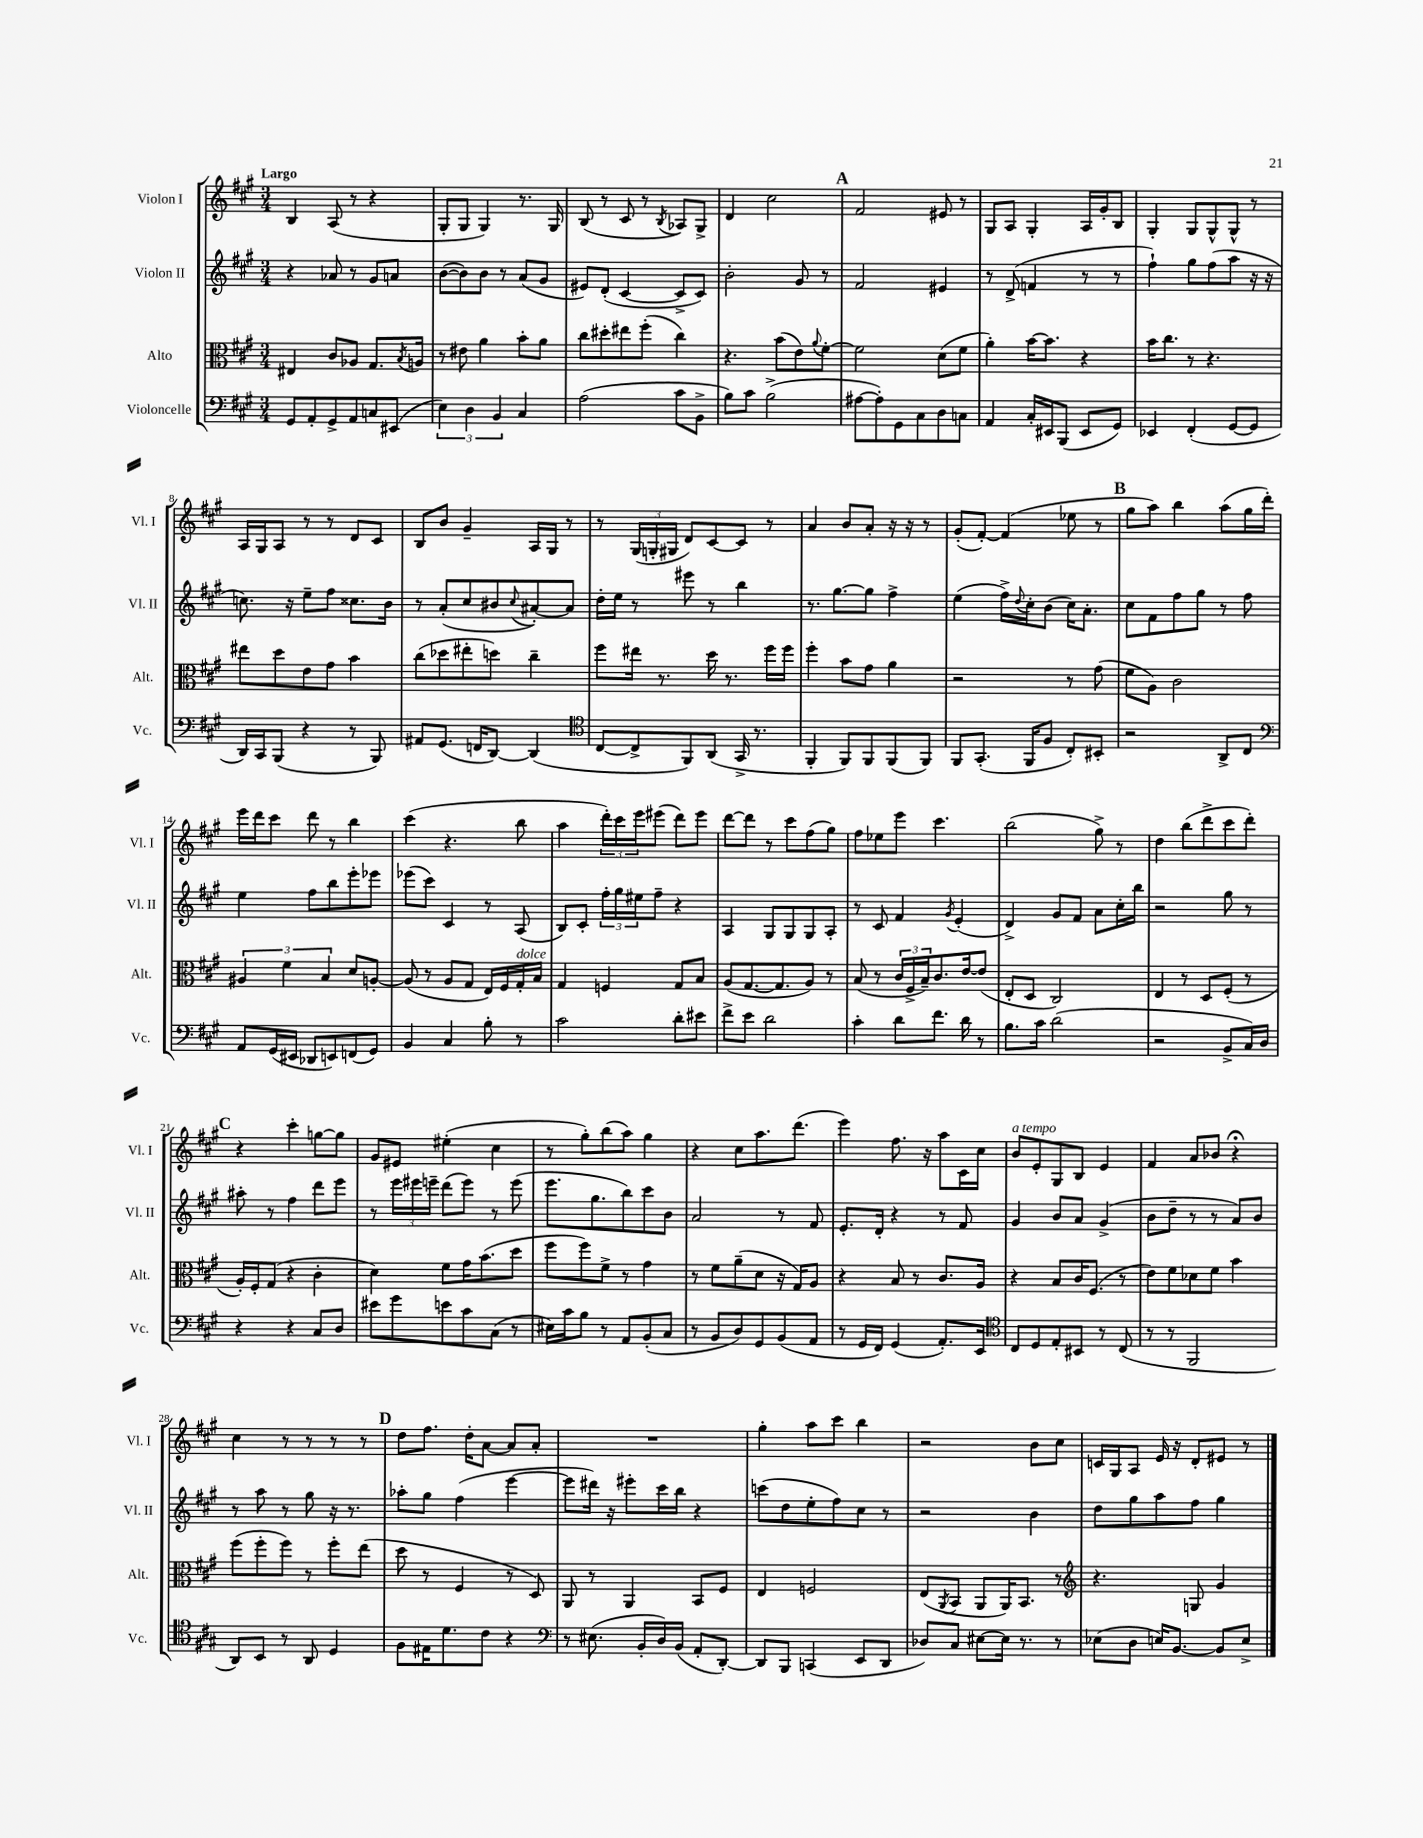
<<
\new StaffGroup <<
\new Staff = "s0" \with { instrumentName = "Violon I" shortInstrumentName = "Vl. I" } {
    \clef treble \key a \major \numericTimeSignature \time 3/4 \tempo "Largo"
    b4 a8( r8 r4 |
    gis8-. gis8 gis4) r8. gis16 |
    b8( r8 cis'8 r8 \acciaccatura { b8 } aes8) gis8-> |
    d'4 cis''2 |
    \mark \markup { \bold "A" } fis'2 eis'8 r8 |
    gis8 a8 gis4-. a16 gis'16-. b8 |
    gis4-. gis8 gis8-^ gis8-^ r8 |
    a16 gis16 a8 r8 r8 d'8 cis'8 |
    b8 b'8 gis'4-- a16 gis16 r8 |
    r8 \tuplet 3/2 { gis16( g16-. gis16 } d'8) cis'8~ cis'8 r8 |
    a'4 b'8 a'8-. r16 r16 r8 |
    gis'8-.( fis'8~-.) fis'4( ees''8 r8 |
    \mark \markup { \bold "B" } gis''8 a''8) b''4 a''8( gis''16 d'''16-.) |
    e'''16 d'''16 cis'''8 d'''8 r8 b''4 |
    cis'''4( r4. b''8 |
    a''4 \tuplet 3/2 { d'''16-.) cis'''16 e'''16 } eis'''8( d'''8) eis'''8 |
    d'''8~ d'''8 r8 cis'''8 fis''8( gis''8) |
    fis''8 ees''8 e'''8 cis'''4. |
    b''2( gis''8->) r8 |
    d''4 b''8( d'''8-> cis'''8 d'''8-.) |
    \mark \markup { \bold "C" } r4 cis'''4-. g''8~ g''8 |
    gis'8 eis'8 eis''4-.( cis''4 |
    r8 gis''8-.) b''8( a''8) gis''4 |
    r4 cis''8 a''8. d'''8.( |
    e'''4) fis''8. r16 a''8 cis'16 cis''16 |
    b'8^\markup { \italic "a tempo" } e'8-. gis8 b8 e'4 |
    fis'4 a'8 bes'8 r4\fermata |
    cis''4 r8 r8 r8 r8 |
    \mark \markup { \bold "D" } d''8 fis''8. d''16-. a'8~ a'8 a'8-. |
    R2. |
    gis''4-. a''8 cis'''8 b''4 |
    r2 b'8 cis''8 |
    c'16 gis16 a8 e'16 r16 d'8-. eis'8 r8 \bar "|." |
}
\new Staff = "s1" \with { instrumentName = "Violon II" shortInstrumentName = "Vl. II" } {
    \clef treble \key a \major \numericTimeSignature \time 3/4
    r4 aes'8 r8 gis'8 a'8 |
    b'8~( b'8) b'8 r8 a'8( gis'8 |
    eis'8) d'8-.( cis'4~ cis'8-> cis'8) |
    b'2-. gis'8 r8 |
    \mark \markup { \bold "A" } fis'2 eis'4 |
    r8 d'8->( f'4 r8 r8 |
    fis''4-!) gis''8 fis''8( a''8 r16 r16 |
    c''8.) r16 e''8-- fis''8 cisis''8. b'16 |
    r8 a'8-.( cis''8 bis'8 \appoggiatura { cis''8 } ais'8~-.) ais'8 |
    d''16-. e''16 r8 eis'''8 r8 b''4 |
    r8. gis''8.~ gis''8 fis''4-> |
    e''4( fis''16->) \appoggiatura { d''8 } cis''16-. b'8( cis''16) a'8.-. |
    \mark \markup { \bold "B" } cis''8 fis'8 fis''8 gis''8 r8 fis''8 |
    e''4 fis''8 b''8 e'''8-. ees'''8 |
    ees'''8( cis'''8) cis'4 r8 a8( |
    b8) cis'8-. \tuplet 3/2 { fis''16-. gis''16 eis''16 } fis''8-- r4 |
    a4 gis8 gis8 gis8 a8-. |
    r8 cis'8 fis'4 \acciaccatura { gis'8 } e'4-.( |
    d'4->) gis'8 fis'8 a'8 cis''16-. b''16 |
    r2 gis''8 r8 |
    \mark \markup { \bold "C" } ais''8-. r8 fis''4 d'''8 e'''8 |
    r8 \tuplet 3/2 { e'''16 eis'''16 e'''16-- } d'''8( e'''8) r8 e'''8( |
    e'''8. gis''8. b''8) cis'''8 b'8 |
    a'2 r8 fis'8 |
    e'8.-. d'16-. r4 r8 fis'8 |
    gis'4 b'8 a'8 gis'4->( |
    b'8 d''8-- r8 r8 a'8) b'8 |
    r8 a''8 r8 gis''8 r16 r8. |
    \mark \markup { \bold "D" } aes''8-. gis''8 fis''4( e'''4~ |
    e'''8 dis'''16) r16 eis'''8-. cis'''16 b''16 r4 |
    c'''8( d''8 e''8-. fis''8) cis''8 r8 |
    r2 b'4 |
    d''8 gis''8 a''8 fis''8 gis''4 \bar "|." |
}
\new Staff = "s2" \with { instrumentName = "Alto" shortInstrumentName = "Alt." } {
    \clef alto \key a \major \numericTimeSignature \time 3/4
    eis4 cis'8 aes8 gis8. \acciaccatura { b8 } a16 |
    r8 eis'8 a'4 b'8-. a'8 |
    cis''8 dis''8-. eis''8 fis''8-.( cis''4) |
    r4. b'8( e'8) \appoggiatura { a'8 } fis'8~-. |
    \mark \markup { \bold "A" } fis'2 d'8( fis'8 |
    a'4-.) b'16~ b'8. r4 |
    b'16 cis''8. r8 r4. |
    eis''8 d''8 e'8 gis'8 b'4 |
    cis''8( des''8 eis''8-. d''8) cis''4-- |
    fis''8 eis''16 r8. d''16 r8. fis''16 fis''16 |
    fis''4-. b'8 gis'8 a'4 |
    r2 r8 gis'8( |
    \mark \markup { \bold "B" } fis'8 a8) cis'2 |
    \tuplet 3/2 { ais4 fis'4 b4 } d'8 a8~-. |
    a8( r8 a8 gis8 e16) fis16 gis16-.^\markup { \italic "dolce" } b16 |
    gis4 f4 gis8 b8 |
    a8( gis8.~ gis8. a8) r8 |
    b8( r8 \tuplet 3/2 { cis'16 fis16-> b16--) } cis'8. e'16~ e'8( |
    e8-. d8 cis2) |
    e4 r8 d8 fis8-.( r8 |
    \mark \markup { \bold "C" } a16-.) fis16-. gis8( r4 cis'4-. |
    d'4) fis'8 gis'16 b'8.( d''8 |
    fis''8 fis''8) fis'8-> r8 gis'4 |
    r8 fis'8 a'8--( d'8 r16 gis16) a8 |
    r4 b8 r8 cis'8. a16 |
    r4 b8 cis'16 fis8.( r8 |
    e'8) fis'8 des'8 fis'8 b'4 |
    fis''8( fis''8-. fis''8) r8 fis''8-. e''8( |
    \mark \markup { \bold "D" } d''8 r8 fis4 r8 d8) |
    a,8 r8 a,4 b,8 fis8 |
    e4 f2 |
    e8( \acciaccatura { a,8 } b,8 a,8 a,16) b,8. r8 |
    \clef treble r4. g8 gis'4 \bar "|." |
}
\new Staff = "s3" \with { instrumentName = "Violoncelle" shortInstrumentName = "Vc." } {
    \clef bass \key a \major \numericTimeSignature \time 3/4
    gis,8 a,8-. gis,8-> a,8 c8 eis,8( |
    \tuplet 3/2 { e4) d4 b,4 } cis4 |
    a2( cis'8 b,8-> |
    b8) cis'8 b2->( |
    \mark \markup { \bold "A" } ais8~ ais8-.) gis,8 cis8 d8 c8 |
    a,4 cis16-. eis,16 b,,8( eis,8 gis,8) |
    ees,4 fis,4-.( gis,8~ gis,8 |
    d,16) cis,16 b,,8( r4 r8 b,,8) |
    ais,8 gis,8.( f,16 d,8~) d,4( |
    \clef tenor cis8~ cis8-> fis,8) a,8( gis,16-> r8. |
    fis,4-. fis,8) fis,8 fis,8( fis,8) |
    fis,8 gis,8.-.( fis,16 fis8 cis8-.) bis,8-. |
    \mark \markup { \bold "B" } r2 a,8-> cis8 |
    \clef bass a,8 gis,16( eis,16 des,8 e,8) f,8( gis,8) |
    b,4 cis4 b8-. r8 |
    cis'2 d'8-. eis'8 |
    fis'8-> e'8 d'2 |
    cis'4-. d'8 fis'8. d'16 r8 |
    b8. cis'16 d'2( |
    r2 b,8-> cis16) d16 |
    \mark \markup { \bold "C" } r4 r4 cis8 d8 |
    eis'8 gis'8 e'8 cis'8 cis8( r8 |
    eis16) cis'16 b8 r8 a,8 b,8-.( cis8 |
    r8 b,8 d8) gis,8 b,8( a,8 |
    r8 gis,16 fis,16) gis,4( a,8.-.) e,16 |
    \clef tenor cis8 d8 e8-. bis,8 r8 cis8( |
    r8 r8 fis,2 |
    a,8) b,8 r8 a,8 d4 |
    \mark \markup { \bold "D" } fis8 eis16 d'8. cis'8 r4 |
    \clef bass r8 eis8.( b,16-. d16) b,16( a,8-. d,8~-.) |
    d,8 b,,8 c,4( e,8 d,8 |
    des8) cis8 eis8~ eis16 r8. r8 |
    ees8( d8 e16) b,8.~ b,8 e8-> \bar "|." |
}
>>
>>
